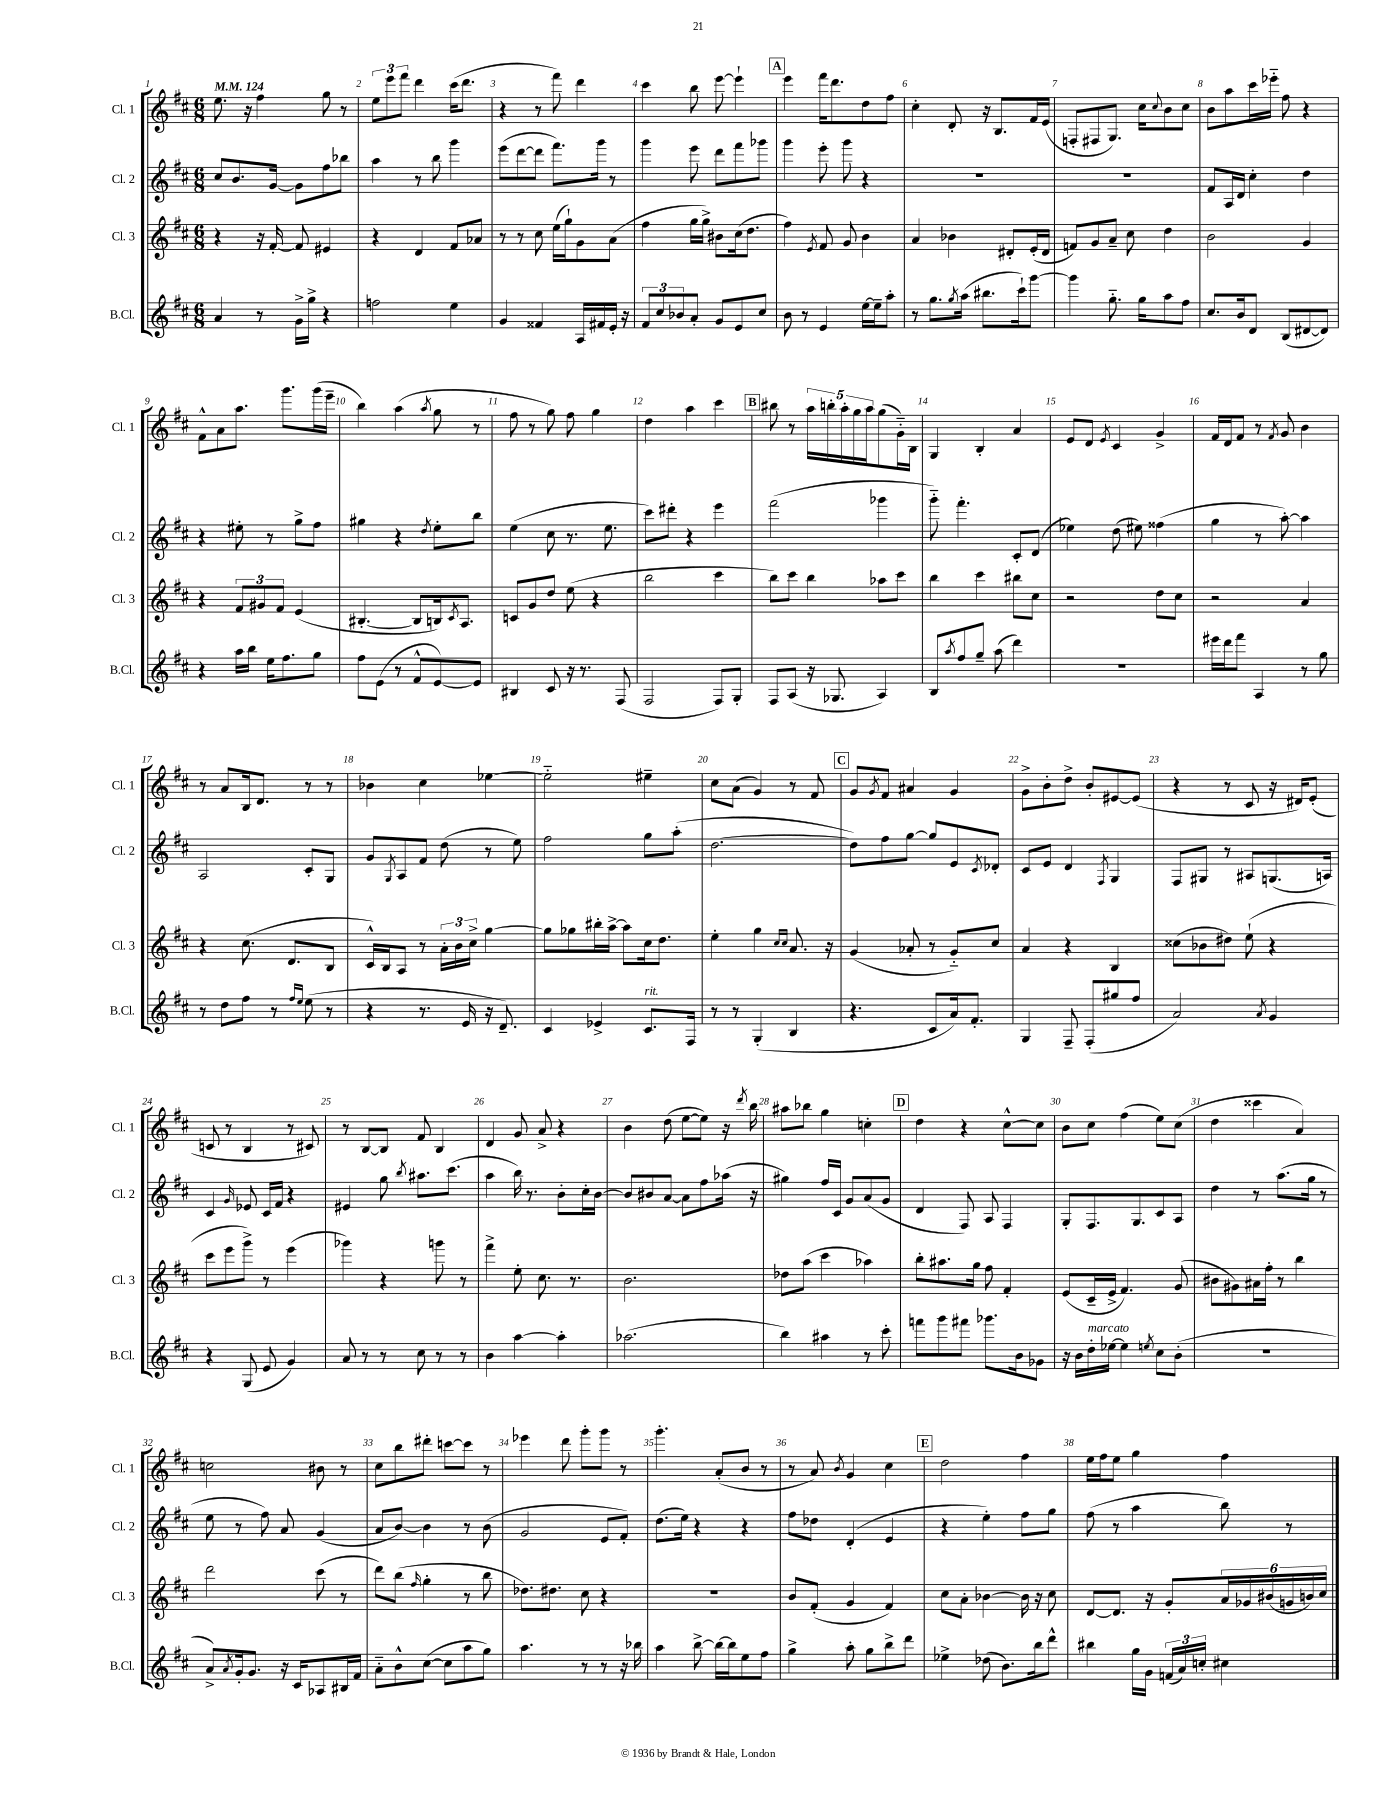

**kern	**kern	**kern	**kern
*part4	*part3	*part2	*part1
*staff4	*staff3	*staff2	*staff1
*I"B.Cl.	*I"Cl. 3	*I"Cl. 2	*I"Cl. 1
*I'B.Cl.	*I'Cl. 3	*I'Cl. 2	*I'Cl. 1
*clefG2	*clefG2	*clefG2	*clefG2
*k[f#c#]	*k[f#c#]	*k[f#c#]	*k[f#c#]
*M6/8	*M6/8	*M6/8	*M6/8
*MM124	*MM124	*MM124	*MM124
=1	=1	=1	=1
4a/	4r	8cc#/L	8.ee\
.	.	8.b/	.
.	.	.	16r
8r	16r	.	4ff#\
.	[16f#'/	[16g/Jk	.
16g^\LL	8f#/]	8g\L]	.
16gg^\JJ	.	.	.
4r	4e#X/	8ff#\	8gg\
.	.	8bb-X\J	8r
=2	=2	=2	=2
2ffn\	4r	4aa\	12ee\L
.	.	.	12eee\
.	.	.	12fff#\J
.	4d/	8r	4ddd\
.	.	8bb\	.
4ee\	8f#/L	4ggg\	(16ccc#\KL
.	.	.	8.ddd\J
.	8a-X/J	.	.
=3	=3	=3	=3
4g/	8r	(8eee\L	4r
.	8r	[8ddd\	.
4f##X/	8cc#\	8ddd\J]	8r
.	(16ee\LL	8.fff#\L)	8fff#\)
.	16gg`\J)	.	.
16A/LL	8g\	.	4ddd\
16f#X/	.	16ggg\Jk	.
16e'/JJ	(8a\J	8r	.
16r	.	.	.
=4	=4	=4	=4
12f#/L	4ff#\	4ggg\	4ccc#\
12cc#/	.	.	.
12b-X/	.	.	.
8a'/J	16gg\LL	8eee\	8bb\
.	16gg^\JJ)	.	.
8g/L	8b#X\L	8ddd\L	[8eee\
8e/	(16cc#\k	8fff#\	4eee`\]
.	8.dd\J	.	.
8cc#/J	.	8ggg-X\J	.
!!LO:REH:place=s1:t=A
=5	=5	=5	=5
8b\	4ff#\)	4ggg\	4eee\
8r	.	.	.
.	8qe/	.	.
4e/	8f#/	8eee'\	16fff#\KL
.	.	.	8.ddd\
.	8g/	8ggg\	.
[16ee\LL	4b\	4r	8dd\
16ee~\J]	.	.	.
8aa'\J	.	.	8ff#\J
=6	=6	=6	=6
8r	4a/	2.r	4cc#'\
8.gg\L	.	.	.
.	4b-X\	.	8d'/
8qgg/	.	.	.
(16aa\Jk	.	.	.
8.bb#X\L	.	.	16r
.	.	.	8.B/L
.	8d#X'/L	.	.
16ccc#`\k)	.	.	.
[8ggg\J	(16e'/L	.	16f#/L
.	16d#/JJ	.	(16e/JJ
=7	=7	=7	=7
4ggg\]	8fn/L)	2.r	8Fn'/L
.	8g/	.	8F#X/
8.gg\	8a~/J	.	8.G/J)
.	8cc#\	.	.
16gg\KL	.	.	16cc#\KL
.	.	.	8qqcc#/
8aa\	4dd\	.	8b\
8ff#\J	.	.	8cc#\J
=8	=8	=8	=8
8.cc#/L	2b\	8f#/L	8b\L
.	.	16A/L	8aa\
16b/k	.	16d/JJ	.
8d/J	.	4cc#'\	16ccc#\L
.	.	.	16eee-X\JJ
(8B/L	.	.	8ff#\
[8d#X/	4g/	4dd\	4r
8d#/J])	.	.	.
!!LO:LB:g=z
=9	=9	=9	=9
4r	4r	4r	8f#^^\L
.	.	.	8a\
16aa\LL	12f#/L	8ee#X'\	8.aa\J
16bb\JJ	.	.	.
.	12g#X/	.	.
16ee\KL	.	8r	.
.	12f#/J	.	.
8.ff#\	.	.	8.ggg\L
.	(4e/	8gg^\L	.
8gg\J	.	8ff#\J	(16ggg\L
.	.	.	16eee~\JJ
=10	=10	=10	=10
8ff#\L	[4.B#X'/	4gg#X\	4bb\)
(8e\J	.	.	.
8r	.	4r	(4aa\
8f#^^/L	8B#/L]	.	.
.	.	8qdd/	8qaa/
[8e/)	16Bn/k)	8ee'\L	8gg\
.	8qc#/	.	.
.	8.A/J	.	.
8e/J]	.	8bb\J	8r
=11	=11	=11	=11
4B#X/	8cn/L	(4ee\	8ff#\
.	8g/	.	8r
8c#/	8dd/J	8cc#\	8gg\)
16r	(8ee\	8.r	8ff#\
8.r	.	.	.
.	4r	.	4gg\
.	.	8.ee\	.
(8F#/	.	.	.
=12	=12	=12	=12
2F#/	2bb\	8ccc#\L)	4dd\
.	.	8ddd#X'\J	.
.	.	4r	4aa\
8F#/L)	4ccc#\	4eee\	4ccc#\
8G'/J	.	.	.
!!LO:REH:place=s1:t=B
=13	=13	=13	=13
8F#/L	8bb\L)	(2fff#\	8bb#X\
(8A/J	8ccc#\J	.	8r
16r	4bb\	.	20aa\LL
.	.	.	20bbn'\
8.G-X/	.	.	.
.	.	.	20aa'\
.	.	.	20gg\
.	.	.	20aa\J
4A/)	8aa-X\L	4ggg-X\	(8gg\
.	8ccc#\J	.	16g\L)
.	.	.	16B\JJ
=14	=14	=14	=14
8B/L	4bb\	8ggg\)	4G/
8qaa/	.	.	.
8ff#/	.	4.fff#'\	.
8gg~/J	4ccc#\	.	4B'/
(8aa\	.	.	.
4ddd\)	8bb#X\L	8c#'/L	4a/
.	8cc#\J	(8d/J	.
=15	=15	=15	=15
2.r	2r	4ee-X\)	8e/L
.	.	.	8d/J
.	.	.	8qe/
.	.	(8dd\	4c#/
.	.	8ee#X\)	.
.	8dd\L	(4ff##X\	4g^/
.	8cc#\J	.	.
=16	=16	=16	=16
16eee#X\LL	2r	4gg\	16f#/LL
16ddd\J	.	.	16d/J
8fff#\J	.	.	8f#/J
4A/	.	8r	8r
.	.	.	8qf#/
.	.	[8aa'\)	8g/
8r	4a/	4aa\]	4b\
8gg\	.	.	.
!!LO:LB:g=z
=17	=17	=17	=17
8r	4r	2A/	8r
8dd\L	.	.	8a/L
8ff#\J	(8.cc#\	.	16B/k
.	.	.	8.d/J
8r	.	.	.
.	8.d/L	.	.
16qqff#/LL	.	.	.
16qqee/JJ	.	.	.
(8ee\	.	8c#'/L	8r
8r	8B/J	8G/J	8r
=18	=18	=18	=18
4r	16c#^^/LL)	8g/L	4b-X\
.	16B/J	.	.
.	.	8qG/	.
.	8A/J	8A/	.
8.r	8r	8f#/J	4cc#\
.	24a'\LL	(8dd\	.
.	24b\	.	.
16e/	.	.	.
.	24cc#^\JJ	.	.
16r	[4gg\	8r	[4ee-X\
8.d~/)	.	.	.
.	.	8ee\)	.
=19	=19	=19	=19
4c#/	8gg\L]	2ff#\	2ee-\]
.	8gg-X\	.	.
4e-X^/	16bb#X'\L	.	.
.	[16aa^\JJ	.	.
.	8aa\L]	.	.
!LO:TX:a:i:t=rit.	!	!	!
8.c#/L	16cc#\k	8gg\L	4ee#X~\
.	8.dd\J	.	.
.	.	(8aa'\J	.
16F#/Jk	.	.	.
=20	=20	=20	=20
8r	4ee'\	[2.dd\	8cc#\L
8r	.	.	(8a\J
(4G'/	4gg\	.	4g/)
.	16qqcc#/LL	.	.
.	16qqcc#/JJ	.	.
4B/	8.a/	.	8r
.	.	.	8f#/
.	16r	.	.
!!LO:REH:place=s1:t=C
=21	=21	=21	=21
4.r	(4g/	8dd\L])	8g/L
.	.	.	8qg/
.	.	8ff#\	8f#/J
.	8a-X'/	[8gg\J	4a#X/
8c#/L	8r	8gg/L]	.
16a/k)	8g/L)	8e/	4g/
8.f#'/J	.	.	.
.	.	8qc#/	.
.	8cc#/J	8d-X'/J	.
=22	=22	=22	=22
4G/	4a/	8c#/L	8g^\L
.	.	8e/J	8b'\
8F#~/	4r	4d/	8dd^\J
(8F#'/L	.	.	8b'/L
.	.	8qF#/	.
8gg#X/	4B/	4G/	[8e#X/
8ff#/J	.	.	(8e#/J]
=23	=23	=23	=23
2a/)	(8cc##X\L	8F#/L	4r
.	8b-X\	8G#X/J	.
.	8dd#X\J)	8r	8r
.	(8ee`\	8A#X/L	8c#/
8qa/	.	.	.
4g/	4r	(8.Gn/	16r
.	.	.	16d#X/KL)
.	.	.	(8e'/J
.	.	16An/Jk)	.
!!LO:LB:g=z
=24	=24	=24	=24
4r	8ccc#\L	4c#/	8cn/
.	8eee\	.	8r
.	.	16qqg/	.
(8G/	8ggg^\J)	8e-X/	4B/
8e/	8r	16c#/LL	.
.	.	16f#/JJ	.
4g/)	(4eee\	4r	8r
.	.	.	8c#X/)
=25	=25	=25	=25
8a/	4ggg-X\)	4e#X/	8r
8r	.	.	[8B/L
8r	4r	8gg\	8B/J]
.	.	8qbb/	.
8cc#\	.	8.aa#X\L	8f#/
8r	8gggn\	.	4B/
.	.	(8.ccc#\J	.
8r	8r	.	.
=26	=26	=26	=26
4b\	4fff#^\	4aa\	4d/
[4aa\	8ee'\	16bb\)	8g/
.	.	8.r	.
.	8.cc#\	.	8a^/
4aa'\]	.	8b'\L	4r
.	8.r	.	.
.	.	16cc#'\L	.
.	.	[16b\JJ	.
=27	=27	=27	=27
(2.aa-X\	2.b\	8b/L]	4b\
.	.	8b#X/	.
.	.	[8a/J	(8dd\
.	.	8a\L]	[8ee\L
.	.	8ff#\	8ee\J])
.	.	(16aa-X\Jk	16r
.	.	.	8qddd/
.	.	16r	16bb\
=28	=28	=28	=28
4bb\)	8dd-X\L	4gg#X\)	8aa#X\L
.	(8aa\J	.	8bb-X\J
4aa#X\	4ccc#\	16ff#/LL	4gg\
.	.	16c#/JJ	.
.	.	8g/L	.
8r	4aa-X\)	(8a/	4ccn'\
8ccc#'\	.	8g/J	.
!!LO:REH:place=s1:t=D
=29	=29	=29	=29
8fffn\L	8bb'\L	4d/	4dd\
8ggg\	8.aa#X\	.	.
8fff#X\J	.	8F#/)	4r
.	16gg\Jk	.	.
8.ggg-X\L	8ff#\	8A/	.
.	4f#'/	4F#/	[8cc#^^\L
16b\k	.	.	.
8g-X\J	.	.	8cc#\J]
=30	=30	=30	=30
16r	(8e/L	8G'/L	8b\L
16b\LL	.	.	.
!LO:TX:a:i:t=marcato	!	!	!
16dd'\	16c#~/L	8.F#/	8cc#\J
[16ee-X\JJ	16e^/JJ	.	.
4ee-\]	4.f#/)	.	(4ff#\
.	.	8.G/	.
8qeen/	.	.	.
8cc#\L	.	8c#/	8ee\L)
(8b'\J	(8g/	8A/J	(8cc#\J
=31	=31	=31	=31
2.r	8b#X\L	4dd\	4dd\
.	8g#X\)	.	.
.	16a#X\L	8r	4ccc##X\
.	16ff#'\JJ	.	.
.	8r	(8.aa\L	.
.	4bb\	.	4a/)
.	.	16gg\Jk	.
.	.	8r	.
!!LO:LB:g=z
=32	=32	=32	=32
8a^/L)	2ddd\	8ee\	2ccn\
8qa/	.	.	.
16g'/k	.	8r	.
8.g/J	.	.	.
.	.	8ff#\)	.
16r	.	8a/	.
16c#/KL	.	.	.
8A-X/	(8ccc#\	(4g/	8b#X\
16B#X/L	8r	.	8r
16f#/JJ	.	.	.
=33	=33	=33	=33
8a\L	8ddd\L)	8a/L	8cc#\L
8b^^\	(8bb\J	[8b/J)	8bb\
.	16qqff#/	.	.
([8cc#\J	4gg'\	4b\]	8ddd#X'\J
8cc#\L]	.	.	[8cccn\L
8aa\	8r	8r	8ccc\J]
8gg\J)	8bb\	(8b\	8r
=34	=34	=34	=34
4.aa\	8.dd-X\L)	2g/	4eee-X\
.	8.dd#X\J	.	.
.	.	.	8ddd\
8r	8cc#\	.	8ggg'\L
8r	4r	8e/L	8ggg\J
16r	.	8f#'/J)	8r
16bb-X\	.	.	.
=35	=35	=35	=35
4aa\	2.r	(8.dd\L	4.ggg'\
.	.	16ee\Jk)	.
[8bb^\	.	4r	.
16bb\LL_	.	.	(8a'/L
16bb\J]	.	.	.
8ee\	.	4r	8b/J
8ff#\J	.	.	8r
=36	=36	=36	=36
4gg^\	8b/L	8ff#\L	8r
.	(8f#'/J	8dd-X\J	8a/)
.	.	.	8qb/
8aa'\	4g/	(4d'/	4g/
8gg\L	.	.	.
8bb^\	4f#/)	4e/	4cc#\
8ddd\J	.	.	.
!!LO:REH:place=s1:t=E
=37	=37	=37	=37
4ee-X^\	8cc#\L	4r	2dd\
.	8a'\J	.	.
(8dd-X\	[4b-X\	4ee'\)	.
8.b\L)	.	.	.
.	16b-\]	8ff#\L	4ff#\
16bb\k	16r	.	.
8ddd^^\J	8cc#\	8gg\J	.
=38	=38	=38	=38
4bb#X\	[8d/L	(8ff#\	16ee\LL
.	.	.	16ff#\J
.	8.d/J]	8r	8ee\J
16gg\LL	.	4aa\	4gg\
16g\JJ	16r	.	.
(24fn/LL	8g'/L	.	.
24a/)	.	.	.
24ccn'/JJ	.	.	.
4cc#X\	24a/L	8bb\)	4ff#\
.	24g-X/	.	.
.	(24b#X/	.	.
.	24gn/	8r	.
.	24bn/)	.	.
.	24cc#/JJ	.	.
==	==	==	==
*-	*-	*-	*-
